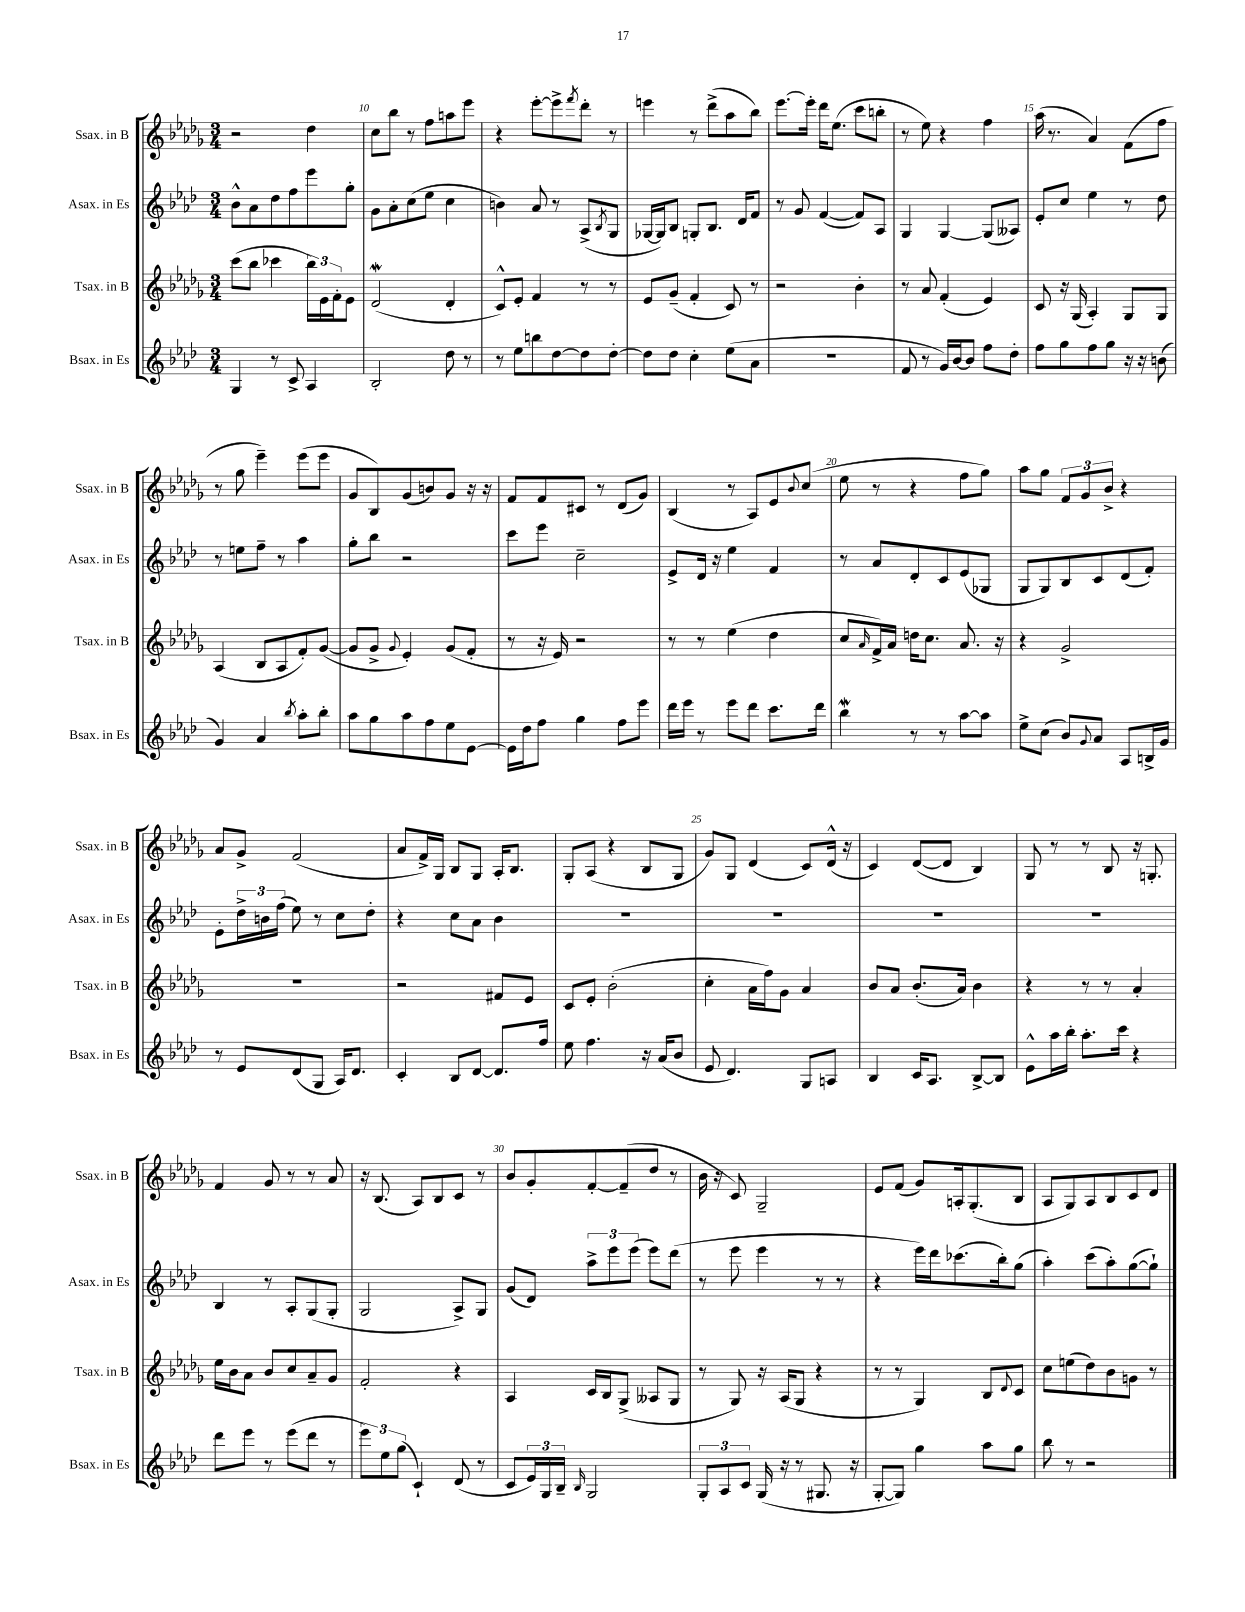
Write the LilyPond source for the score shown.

<<
\new StaffGroup <<
\new Staff = "s0" \with { instrumentName = "Ssax. in B" shortInstrumentName = "Ssax. in B" } {
    \clef treble \key des \major \numericTimeSignature \time 3/4
    r2 des''4 |
    c''8 bes''8 r8 f''8 a''8 ees'''8 |
    r4 ees'''8~-. ees'''8-> \acciaccatura { f'''8 } des'''8-. r8 |
    e'''4 r8 des'''8->( aes''8 bes''8) |
    ees'''8.~ ees'''16-. des'''16 ees''8.( c'''8 b''8-. |
    r8 ees''8) r4 f''4 |
    aes''16( r8. aes'4) f'8( f''8 |
    r8 ges''8 ees'''4--) ees'''8( ees'''8 |
    ges'8 bes8) ges'8( b'8) ges'8 r16 r16 |
    f'8 f'8 cis'8 r8 des'8( ges'8) |
    bes4( r8 aes8) ees'8 \appoggiatura { bes'8 } c''8( |
    ees''8 r8 r4 f''8 ges''8) |
    aes''8 ges''8 \tuplet 3/2 { f'8 ges'8 bes'8-> } r4 |
    aes'8 ges'8-> f'2( |
    aes'8 f'16->) ges16 bes8 ges8 aes16-. bes8. |
    ges8-. aes8( r4 bes8 ges8 |
    ges'8) ges8 des'4( c'8) des'16-^( r16 |
    c'4) des'8~( des'8 bes4) |
    ges8 r8 r8 bes8 r16 g8.-. |
    f'4 ges'8 r8 r8 aes'8 |
    r16 bes8.( aes8) bes8 c'8 r8 |
    bes'8 ges'8-. f'8~-. f'8--( des''8 r8 |
    bes'16 r16 c'8) ges2-- |
    ees'8 f'8( ges'8) a16-. ges8.-.( bes8 |
    aes8 ges8) aes8 bes8 c'8 des'8 \bar "|." |
}
\new Staff = "s1" \with { instrumentName = "Asax. in Es" shortInstrumentName = "Asax. in Es" } {
    \clef treble \key aes \major \numericTimeSignature \time 3/4
    bes'8-^ aes'8 des''8 f''8 ees'''8 g''8-. |
    g'8 aes'8-. c''8( ees''8 c''4 |
    b'4) aes'8 r8 aes8->( \acciaccatura { bes8 } g8 |
    ges16~ ges16) bes8 g8-. bes8. des'16 f'8 |
    r8 g'8 f'4~( f'8) aes8 |
    g4 g4~ g8( aeses8) |
    ees'8-. c''8 ees''4 r8 des''8 |
    r8 e''8 f''8-- r8 aes''4 |
    g''8-. bes''8 r2 |
    c'''8 ees'''8 c''2-- |
    ees'8-> des'16 r16 ees''4 f'4 |
    r8 aes'8 des'8-. c'8 ees'8( ges8 |
    g8 g8) bes8 c'8 des'8( f'8-.) |
    ees'8-. \tuplet 3/2 { des''16-> b'16 f''16( } ees''8) r8 c''8 des''8-. |
    r4 c''8 aes'8 bes'4 |
    R2. |
    R2. |
    R2. |
    R2. |
    bes4 r8 aes8-. g8( g8-. |
    g2 aes8->) g8 |
    g'8( des'8) \tuplet 3/2 { aes''8-> ees'''8 ees'''8( } ees'''8) des'''8( |
    r8 ees'''8 ees'''4 r8 r8 |
    r4 ees'''16) des'''16 ces'''8.( bes''16-.) g''8( |
    aes''4-.) c'''8( aes''8-.) g''8~( g''8-!) \bar "|." |
}
\new Staff = "s2" \with { instrumentName = "Tsax. in B" shortInstrumentName = "Tsax. in B" } {
    \clef treble \key des \major \numericTimeSignature \time 3/4
    c'''8( bes''8 ces'''4 \tuplet 3/2 { bes''16) ees'16 f'16-. } ees'8 |
    des'2\mordent( des'4-. |
    c'8-^) ees'8-. f'4 r8 r8 |
    ees'8 ges'8--( f'4-. c'8) r8 |
    r2 bes'4-. |
    r8 aes'8 f'4-.( ees'4) |
    c'8 r16 ges16( aes4-.) ges8 ges8 |
    aes4( bes8 aes8 f'8-.) ges'8~( |
    ges'8 ges'8-> \appoggiatura { ges'8 } ees'4-.) ges'8( f'8-. |
    r8 r16 ees'16) r2 |
    r8 r8 ees''4( des''4 |
    c''8 \grace { aes'16 } f'16->) aes'16 d''16 c''8. aes'8. r16 |
    r4 ges'2-> |
    R2. |
    r2 fis'8 ees'8 |
    c'8 ees'8-. bes'2-.( |
    c''4-. aes'16 f''16) ges'8 aes'4 |
    bes'8 aes'8 bes'8.-.( aes'16) bes'4 |
    r4 r8 r8 aes'4-. |
    ees''16 bes'16 aes'8 bes'8 c''8 aes'8-- ges'8 |
    f'2-. r4 |
    aes4 c'16 bes16 ges8->( aeses8 ges8 |
    r8 ges8) r16 aes16( ges8 r4 |
    r8 r8 ges4) bes8 \appoggiatura { des'8 } c'8 |
    c''8 e''8( des''8) bes'8 g'8 r8 \bar "|." |
}
\new Staff = "s3" \with { instrumentName = "Bsax. in Es" shortInstrumentName = "Bsax. in Es" } {
    \clef treble \key aes \major \numericTimeSignature \time 3/4
    g4 r8 c'8-> aes4 |
    bes2-. des''8 r8 |
    r8 ees''8 b''8 des''8~ des''8 des''8~-. |
    des''8 des''8 c''4-. ees''8( aes'8 |
    R2. |
    f'8 r8 g'16) bes'16~ bes'8 f''8 des''8-. |
    f''8 g''8 f''8 g''8 r16 r16 b'8( |
    g'4) aes'4 \acciaccatura { bes''8 } aes''8-. bes''8-. |
    aes''8 g''8 aes''8 f''8 ees''8 ees'8~ |
    ees'16 des''16 f''8 g''4 f''8 ees'''8 |
    des'''16 ees'''16 r8 ees'''8 des'''8 c'''8. des'''16 |
    bes''4\mordent r8 r8 aes''8~ aes''8 |
    ees''8-> c''8( bes'8) \appoggiatura { g'8 } aes'8 aes8 b16-> g'16 |
    r8 ees'8 des'8( g8 aes16) des'8. |
    c'4-. bes8 des'8~ des'8. f''16 |
    ees''8 f''4. r16 aes'16( bes'8 |
    ees'8 des'4.) g8 a8 |
    bes4 c'16 aes8. bes8~-> bes8 |
    ees'8-^ aes''16 bes''16-. aes''8.-. c'''16 r4 |
    des'''8 ees'''8 r8 ees'''8( des'''8 r8 |
    \tuplet 3/2 { ees'''8) ees''8 g''8( } c'4-!) des'8( r8 |
    c'8 \tuplet 3/2 { ees'16) g16 bes16-- } \grace { bes16 } g2 |
    \tuplet 3/2 { g8-. aes8 c'8 } g16( r16 r8 gis8. r16 |
    g8~-. g8) g''4 aes''8 g''8 |
    bes''8 r8 r2 \bar "|." |
}
>>
>>
\layout { \context { \Score currentBarNumber = #9 \override BarNumber.break-visibility = ##(#f #t #t) barNumberVisibility = #(every-nth-bar-number-visible 5) } }
